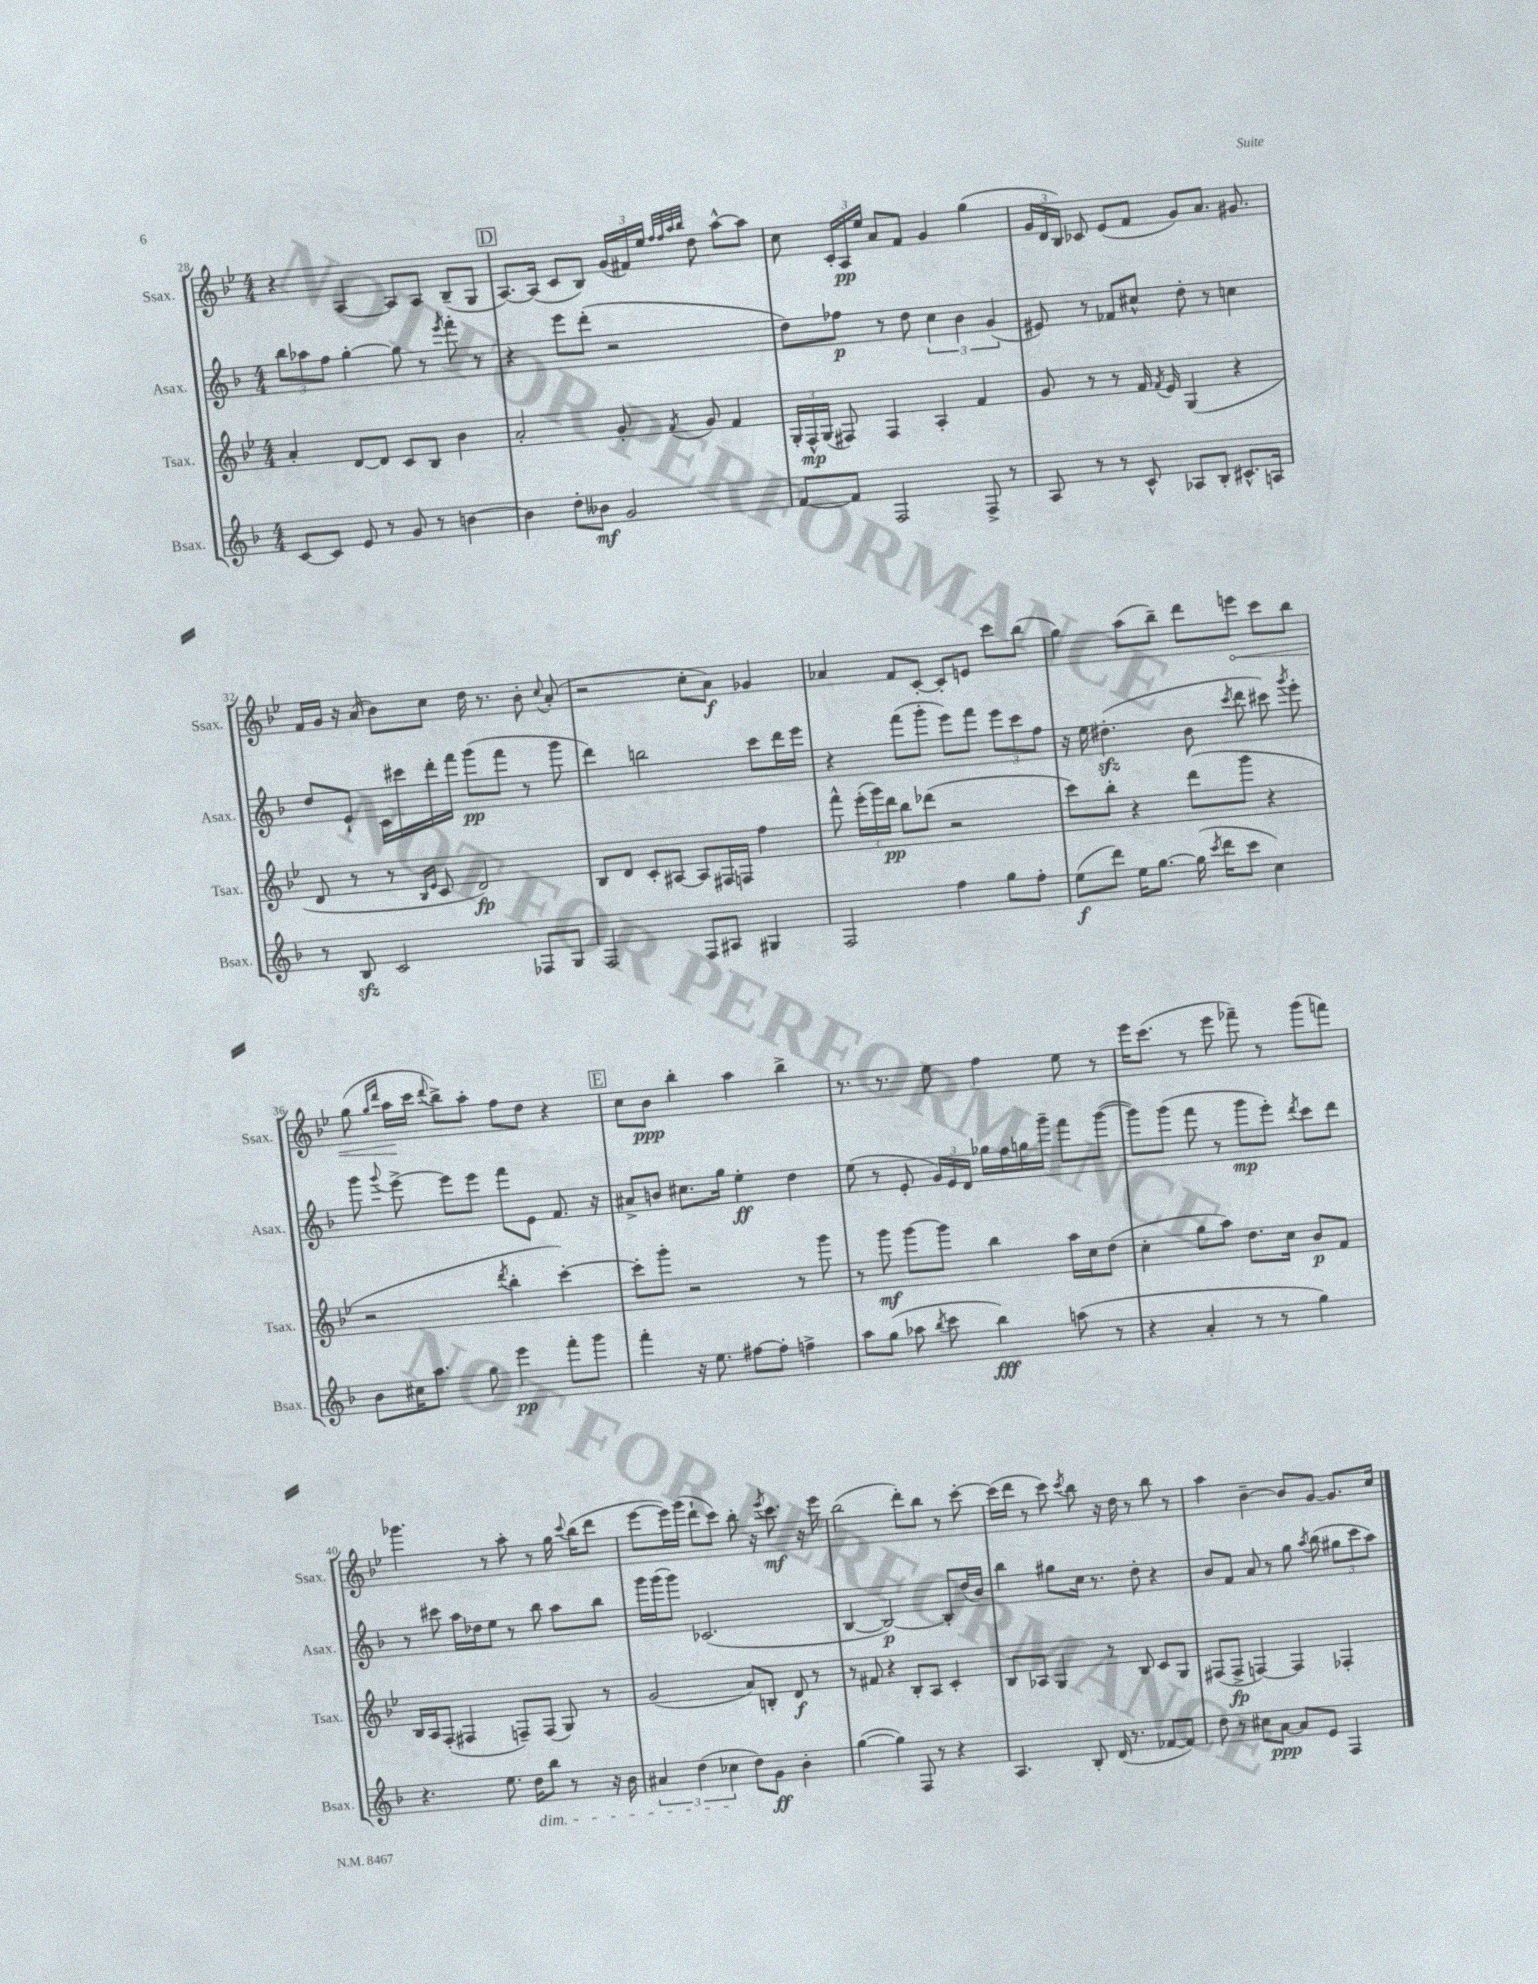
<<
\new StaffGroup <<
\new Staff = "s0" \with { instrumentName = "Ssax." shortInstrumentName = "Ssax." } {
    \clef treble \key bes \major \numericTimeSignature \time 4/4
    \autoBeamOff r4 a4~ a8[ a8] bes8[--( g8] |
    \mark \markup { \box "D" } a8.[~) a16]( c'8[ bes8]) \tuplet 3/2 { g'16[( fis'16) ees''16] } \grace { f''32[ f''32 a''32 bes''32] } d''8 a''8[~-^ a''8] |
    c''8 \tuplet 3/2 { c'16[-. a16\pp ees''16] } a'8[ f'8] g'4 g''4( |
    \tuplet 3/2 { g'16[ d'16 bes16]) } ces'8 ees'8[( f'8] g'8[) a'8.] gis'8. |
    f'16[ g'16] r16 a'16( bes'8[) c''8] d''16 r8. bes'8-. \appoggiatura { c''8 } a'8-.( |
    r2 c''8[-. a'8]\f) ges'4 |
    aes'4 f'8[ c'8]~-. c'8[-. e'8] c'''8[ bes''8]( |
    g''4) a''8[( bes''8]--) d'''8[ \once \override Hairpin.circled-tip = ##t e'''8]\< c'''8[ bes''8] |
    g''8( \grace { g''16[ d'''16] } a''16[\! c'''16] \appoggiatura { d'''8 } bes''8[->) a''8]-. f''8[ d''8] r4 |
    \mark \markup { \box "E" } c''8[ bes'8]\ppp bes''4-. a''4 bes''4-> |
    r8. r8. ees''8 f''4 ees''8 r8 |
    ees'''16[ c'''8.]( r8 ees'''8 fes'''8--) r8 g'''8[( f'''8]) |
    ges'''4. r8 a''8-. r8 g''16 \appoggiatura { c'''8 } bes''16[( d'''8] |
    ees'''8[~ ees'''16) g'''16]( d'''8[-! c'''8]) bes''8-. r16 \acciaccatura { ees'''8 } c'''8.\mf r16 ees'''16 |
    bes''2( d'''8[-.) bes''8] r8 c'''8~-. |
    c'''16[( d'''16] r8 c'''8) \acciaccatura { c'''8 } bes''8 r16 d''16 r8 bes''8 r8 |
    a''4 bes'4~-- bes'8[ g'8]~ g'8.[ c''16] \bar "|." |
}
\new Staff = "s1" \with { instrumentName = "Asax." shortInstrumentName = "Asax." } {
    \clef treble \key f \major \numericTimeSignature \time 4/4
    \autoBeamOff \tuplet 3/2 { bes''8[ aes''8 f''8] } g''4~-. g''8 r8 \acciaccatura { e'''8 } f'''8-. r8 |
    \mark \markup { \box "D" } r4 e'''8[ d'''8]-.( r2 |
    d''8[) fes''8]\p r8 d''8 \tuplet 3/2 { c''4 bes'4 g'4( } |
    eis'8) r8 fes'8[ cis''8]-^ d''8-. r8 c''4 |
    d''8[ e'8]-! c'16[ cis'''16 d'''16-. f'''16] g'''8[\pp( f'''8] r8 g'''8 |
    d'''4) b''2 c'''8[ d'''16 e'''16] |
    r4 f'''8[( g'''8]-. e'''8[) f'''8] \tuplet 3/2 { e'''8[ c'''8 f''8] } |
    r16 e''16 dis''4.-.\sfz( bes'8 \acciaccatura { c'''8 } d'''8 cis'''8) \acciaccatura { g'''8 } e'''8-. |
    g'''8 \appoggiatura { g'''8 } e'''8~-> e'''8[ e'''8] f'''8[ e'8] f'8. r16 |
    \mark \markup { \box "E" } ais'8[-> b'8] cis''8.[ g''16] e''4-.\ff d''4 |
    e''8( r8 e'8-. \tuplet 3/2 { g'16[) e'16 d'16] } ges''16[ f''16 g''16 g'''16]-- f'''8[ g'''8]~( |
    g'''8[) g'''8]( f'''8 r8 g'''8[\mp e'''8]-.) \acciaccatura { d'''8 } c'''8[ d'''8] |
    r8 cis'''8 a''16[ des''16 e''8] r8 bes''8 a''8[ bes''8] |
    g'''16[ g'''16( g'''8]) ces'2.( |
    bes4~ bes2~\p) bes8[-. d''16( bes'16]) |
    bes''4 gis''8[ c''16] r8. d''8-. r4 |
    bes'8[ f'8] a'8 r8 g''8 \acciaccatura { a''8 } bes''8( \tuplet 3/2 { gis''8[ c'''8 a''8]) } \bar "|." |
}
\new Staff = "s2" \with { instrumentName = "Tsax." shortInstrumentName = "Tsax." } {
    \clef treble \key bes \major \numericTimeSignature \time 4/4
    \autoBeamOff a'4-. d'8[~ d'8] c'8[ bes8] bes'4 |
    \mark \markup { \box "D" } a'2-. g'8-. \acciaccatura { f'8 } g'8 f'4 |
    \tuplet 3/2 { g16[-. f16-^\mp g16]( } fis8) fis4 a4-. f'4 |
    g'8 r8 r8 f'16 \acciaccatura { f'8 } ees'16 g4( r4 |
    d'8 r8 r8 \grace { bes16[ ees'16] } c'8 d'2\fp) |
    bes8[ d'8] c'8[-. ais8]~ ais8[ fis16 f16] f''4 |
    f'''8-^ \tuplet 3/2 { ees'''16[-.( g'''16) d'''16]\pp } bes''8[ des'''8]( r2 |
    c'''8[) bes''8]-. r4 d'''8[( g'''8] r4 |
    r2 \acciaccatura { d'''8 } bes''4-. c'''4~-.) |
    \mark \markup { \box "E" } c'''8[-. g'''8]-. r2 r8 g'''8 |
    r8 g'''8\mf g'''8[~ g'''8] bes''4 a''16[ c''16 d''8]( |
    c''4-. g''8[ a''8]) d''8.[ c''16] bes'8[\p f'8] |
    bes16[ a16 f8]-.( fis4 f8[--) f8]( g8) r8 |
    g'2( a'8[) b8]-. d'8\f r8 |
    r8 fis'8 r4 bes8[-. a8] c'4-. |
    bes8[ aes8] g4 r8 bes8 c'8[ g8] |
    fis8[( fis8]->\fp f4~) f4 fes4-. \bar "|." |
}
\new Staff = "s3" \with { instrumentName = "Bsax." shortInstrumentName = "Bsax." } {
    \clef treble \key f \major \numericTimeSignature \time 4/4
    \autoBeamOff c'8[~ c'8] e'8 r8 g'8 r8 b'4~ |
    \mark \markup { \box "D" } b'4 d''8[-. beses'8]\mf g'2 |
    f'8[~ f'8] f2 f8-> r8 |
    a8 r8 r8 c'8-^ aes8[ bes8]-. cis'8.[-^ a16] |
    r8 bes8\sfz c'2 fes8[ g8] |
    f2 f8[ ais8] gis4 |
    f2 f''4 g''8[ f''8]-. |
    e''8[\f( d'''8]) e''16[ g''8.]~ g''16( \acciaccatura { c'''8 } d'''16[ c'''8] c''4) |
    bes'8[ cis''16 a''8.] g''8 e'''4\pp f'''8[-. g'''8] |
    \mark \markup { \box "E" } f'''4-. r16 e''8. fis''8[~ fis''8]-. f''4-> |
    a''8[ g''8]( aes''8 \acciaccatura { bes''8 } c'''8 bes''4\fff) a''8( r8 |
    r4 a'4-. r8 r8 g''4) |
    r4. e''8. d''16[\dim bes''8] r8 r16 bes'16 |
    \tuplet 3/2 { ais'4 d''4( ces''4\! } d''8[) g'8]\ff bes'4-. |
    g''4~( g''4) f8 r8 r4 |
    a4. bes8-. d'16( r8. fes'8[~ fes'8]) |
    d''8 r8 cis''8[ a'8]~\ppp a'8[ e'8] f4 \bar "|." |
}
>>
>>
\layout { \context { \Score currentBarNumber = #28 } }
